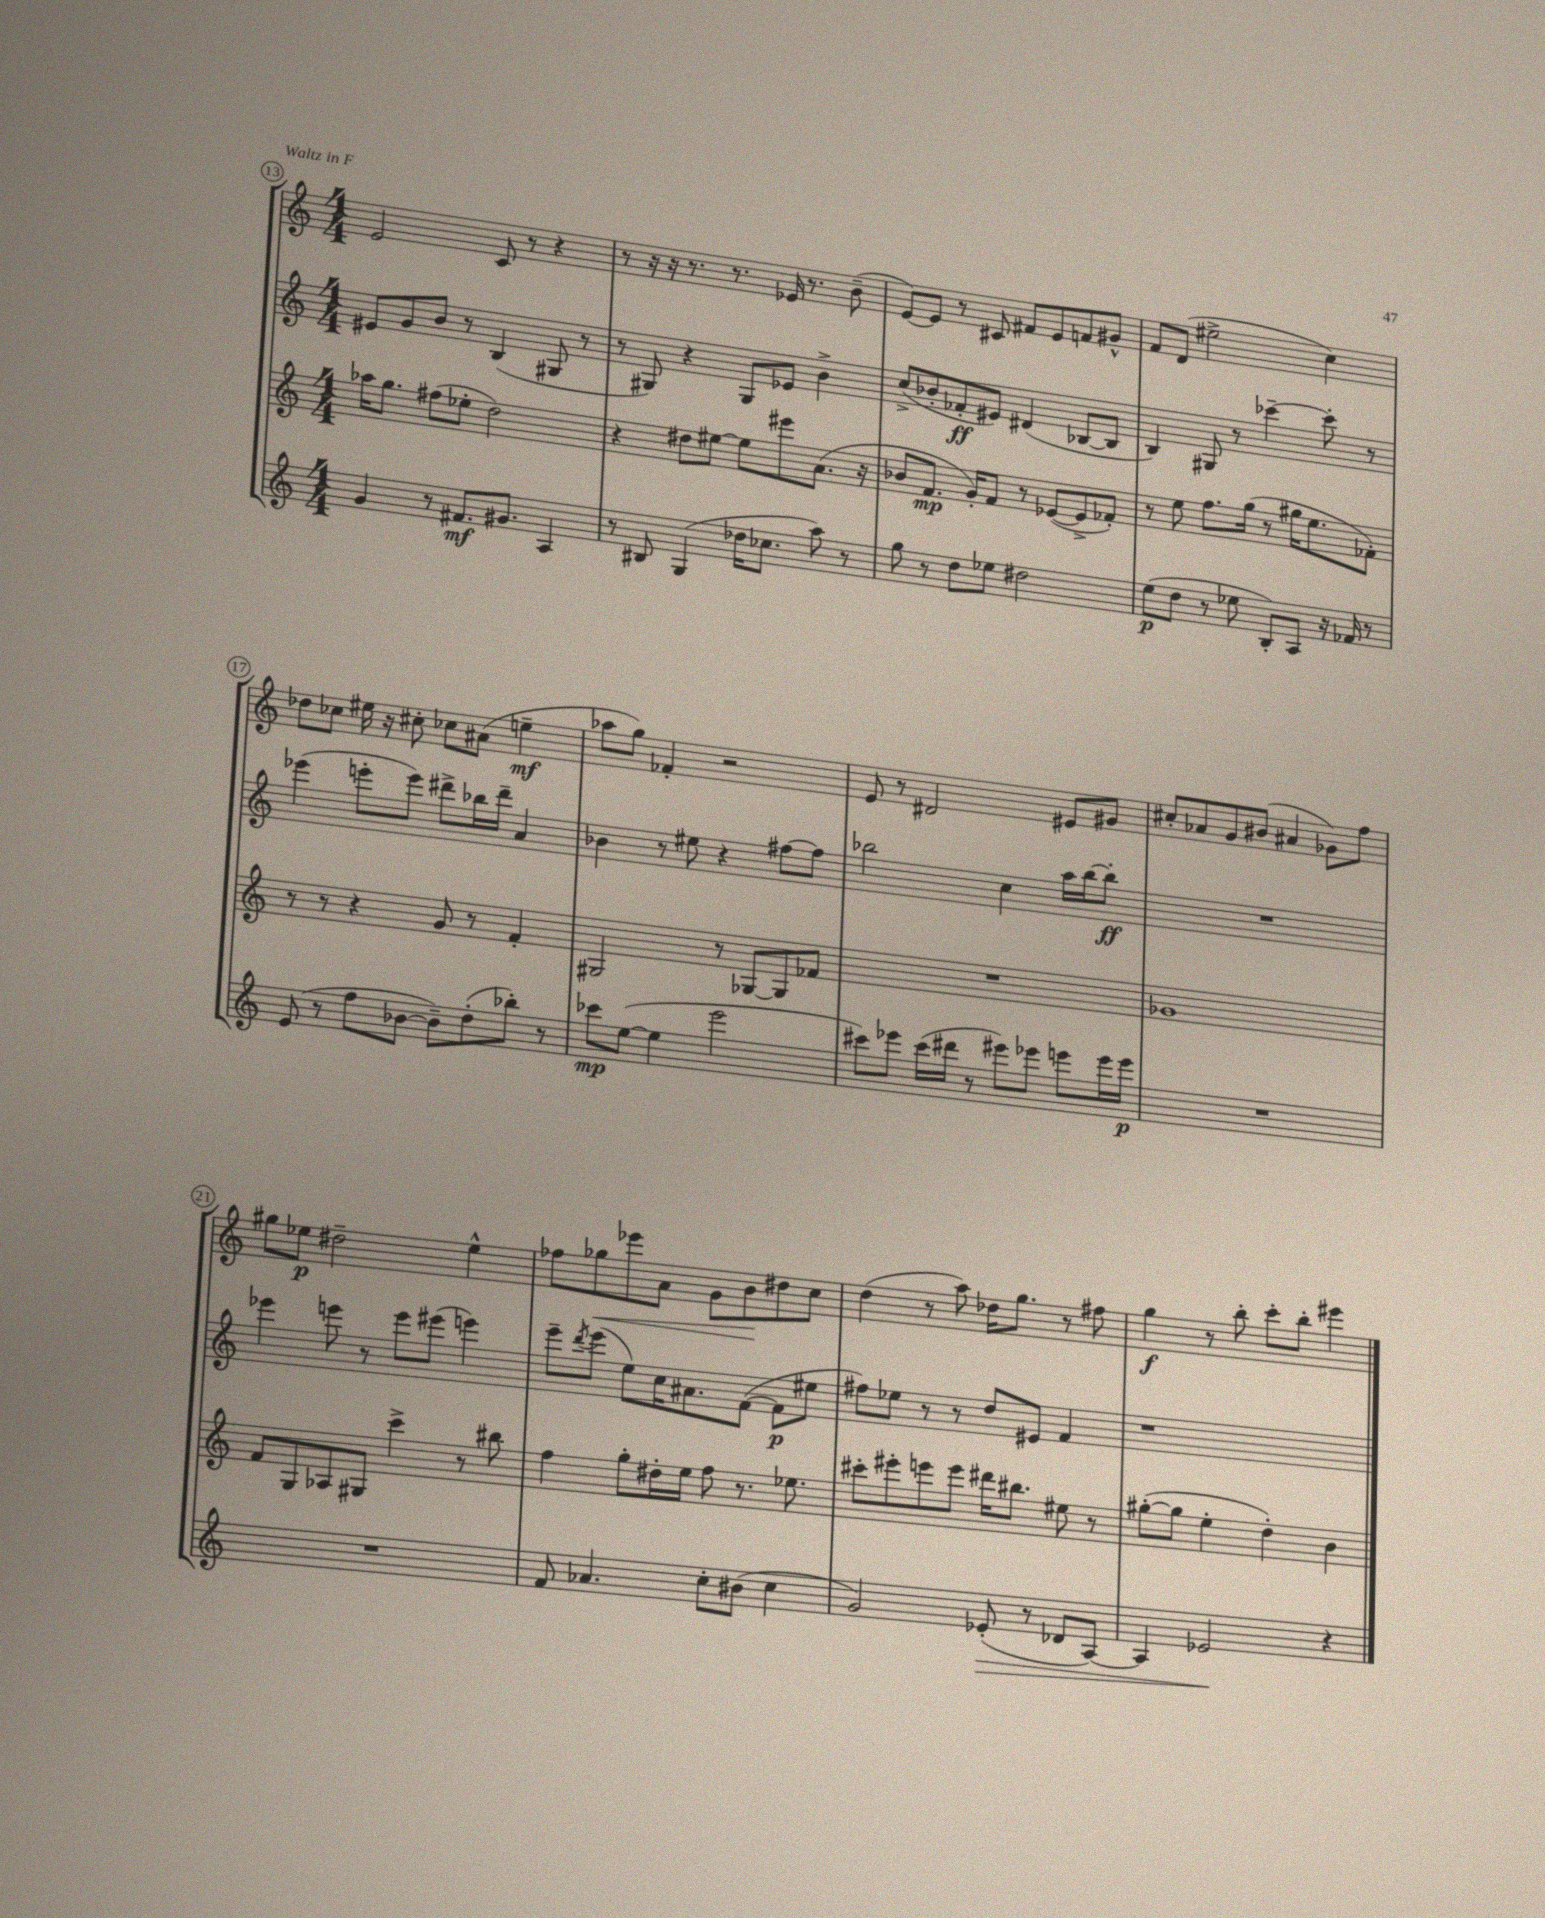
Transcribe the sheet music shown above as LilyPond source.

<<
\new StaffGroup <<
\new Staff = "s0" {
    \clef treble \key c \major \numericTimeSignature \time 4/4
    e'2 c'8 r8 r4 |
    r8 r16 r16 r8. r8. ees'16 r8. b'8--( |
    e'8~) e'8 r8 cis'8 fis'8 e'8 f'8 gis'8-^ |
    f'8 d'8( eis''2-> c''4) |
    des''8 ces''8 eis''16 r16 cis''8-. ces''8 ais'8( e''4--\mf |
    aes''8 g''8) fes'4-. r2 |
    e'8 r8 dis'2 eis'8 gis'8 |
    cis''8-. aes'8 g'8 bis'8( ais'4 ges'8) f''8 |
    gis''8 ees''8\p dis''2-- ees''4-^ |
    fes''8 ges''8\< ees'''8 a'8 g'8 b'8\! dis''8 c''8 |
    d''4( r8 a''8) des''16 g''8. r8 fis''8 |
    g''4\f r8 b''8-. c'''8-. b''8-. eis'''4 \bar "|." |
}
\new Staff = "s1" {
    \clef treble \key c \major \numericTimeSignature \time 4/4
    eis'8 g'8 b'8 r8 b4( gis8 r8 |
    r8 gis8) r4 gis8 ees'8 b'4-> |
    c''8->( bes'8-. fes'8-.\ff eis'8) dis'4( bes8~ bes8 |
    b4) gis8 r8 ces'''4~-- ces'''8-. r8 |
    ees'''4( e'''8-. e'''8) dis'''8-> bes''16 dis'''16-- a'4 |
    bes'4 r8 eis''8 r4 fis''8~ fis''8 |
    bes''2 c''4 a''16 bes''16~ bes''8-.\ff |
    R1 |
    ees'''4 e'''8 r8 e'''8 eis'''8( e'''4) |
    e'''8-- \acciaccatura { d'''8 } e'''8( e''8) c''16 ais'8. f'8~( f'8\p eis''8 |
    fis''8) ees''8 r8 r8 d''8 eis'8 f'4 |
    r1 \bar "|." |
}
\new Staff = "s2" {
    \clef treble \key c \major \numericTimeSignature \time 4/4
    aes''16 g''8. fis''8( ees''8-. d''2) |
    r4 dis''8 eis''8~ eis''8 eis'''8 a'8.( r16 |
    bes'8 f'8.\mp g'16-.) f'8 r8 ees'8~( ees'8-> fes'8-.) |
    r8 e''8 f''8. g''16( r8 gis''16 e''8. fes'8-.) |
    r8 r8 r4 g'8 r8 f'4-. |
    gis2 r8 ges8~ ges8 fes'8 |
    R1 |
    ges'1 |
    f'8 g8 aes8 gis8 c'''4-> r8 bis''8 |
    f''4 g''8-. dis''16-. e''16 f''8 r8. ees''8. |
    cis'''8-. eis'''8-. e'''8 e'''8 dis'''16 bis''8. eis''8 r8 |
    gis''8~-.( gis''8 e''4-. d''4-.) b'4 \bar "|." |
}
\new Staff = "s3" {
    \clef treble \key c \major \numericTimeSignature \time 4/4
    g'4 r8 fis'8.\mf gis'8. a4 |
    r8 bis8 g4( des''16 ces''8. a''8) r8 |
    g''8 r8 d''8 ees''8 dis''2 |
    e''8\p( d''8 r8 ees''8 b8-.) a8 r16 fes'16 r8 |
    e'8( r8 f''8 bes'8~ bes'8--) d''8-.( bes''8-.) r8 |
    ces'''8\mp e''8~( e''4 e'''2 |
    cis'''8) ees'''8 cis'''16( dis'''16 r8 eis'''8) ees'''8 e'''8 e'''16 e'''16\p |
    R1 |
    R1 |
    f'8 aes'4. c''8-. bis'8( c''4 |
    g'2) ees'8-.\>( r8 des'8 a8~) |
    a4 ees'2\! r4 \bar "|." |
}
>>
>>
\layout { \context { \Score currentBarNumber = #13 \override BarNumber.stencil = #(make-stencil-circler 0.1 0.3 ly:text-interface::print) } }
